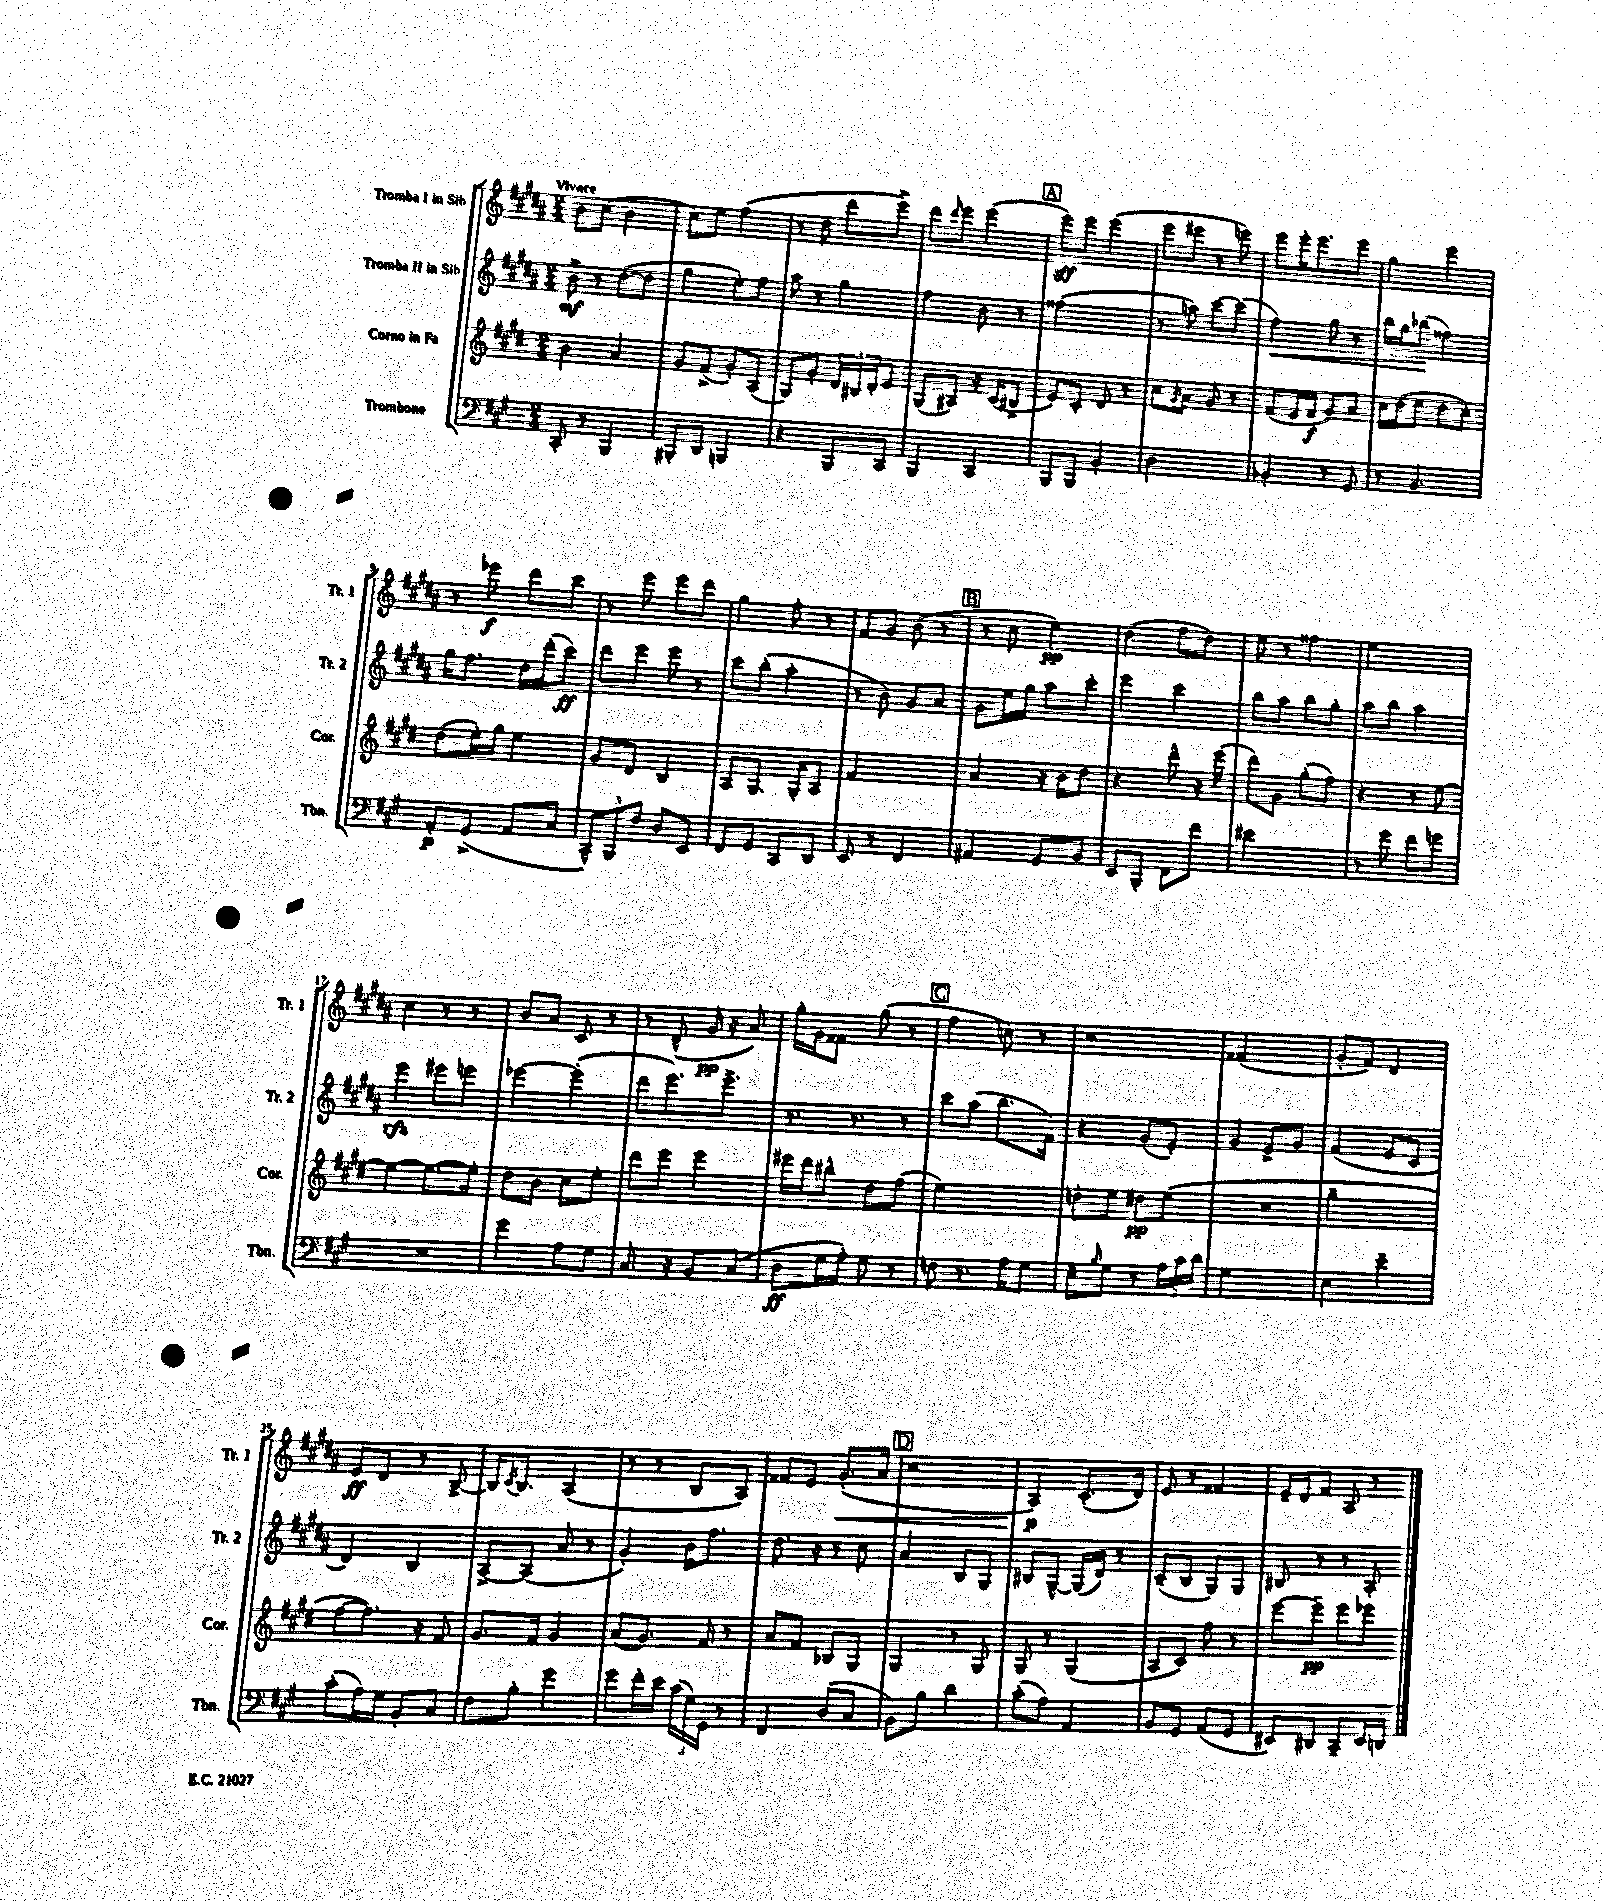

**kern	**kern	**kern	**kern
*staff4	*staff3	*staff2	*staff1
*clefF4	*clefG2	*clefG2	*clefG2
*k[f#c#g#]	*k[f#c#g#d#]	*k[f#c#g#d#a#]	*k[f#c#g#d#a#]
*M2/4	*M2/4	*M2/4	*M2/4
8CC#'	4b	8b^	8b
8r	.	8r	(8cc#
4BBB	4a	([8dd#	4b
.	.	8dd#]	.
=	=	=	=
8BBB#'	8g#	4gg#	8cc#)
8DD	(8f#^	.	8ee
4BBB	8g#')	8ee')	(4ff#
.	(8A	8ff#	.
=	=	=	=
4r	8G#)	8aa#	8r
.	8g#'	8r	8dd#
8BBB	24d#	4gg#	8ddd#
.	24B#	.	.
.	24d#'	.	.
8CC#	8e	.	8eee^)
=	=	=	=
4BBB	(8G#	4ff#	8ddd#
.	.	.	16qqddd#
.	8A#)	.	8eee
4CC#	16r	8b	(4eee
.	(16c#	.	.
.	8B#^	8r	.
=	=	=	=
8BBB	8e)	(2ff##	8eee)
8BBB	8c#'	.	8eee
4BB'	8d#	.	(4eee
.	8r	.	.
=	=	=	=
2D	8cc#	8r	8eee
.	8qg#	.	.
.	8a	8aa)	8eee#
.	8g#	[8ccc#	8r
.	8r	(8ccc#]	8eee)
=	=	=	=
4BB-'	(8f#	4ff#)	8eee
.	16e	.	16eee'
.	16f#	.	8.eee
8r	8g#)	8gg#	.
8GG#	8a	8r	8eee
=	=	=	=
8r	16cc#	16bb	4gg#
.	(16dd#	16gg#	.
4.BB	8ee	(8bb-	.
.	8dd#	4ff##)	4eee
.	8cc#')	.	.
=	=	=	=
8AA'	(8dd#	16gg#	8r
.	.	8.ff#	.
(8GG#^	16ee')	.	8eee-
.	16gg#	.	.
8AA	4ee	16dd#	8ddd#
.	.	(16ddd#'	.
8C#	.	8ccc#)	8ccc#
=	=	=	=
12CC#^^)	8g#	8ddd#	8r
12BBB	.	.	.
.	8d#	8eee	8eee
12F#	.	.	.
8D	4B	8eee	8eee
8EE	.	8r	8ddd#
=	=	=	=
8FF#	8A	8ccc#	4gg#
8GG#	8.G#	(8bb'	.
8CC#	.	4aa#'	8ff#'
.	16G#'	.	.
8DD	8A	.	8r
=	=	=	=
8EE	2f#	8r	8f#
8r	.	8b)	8g#
4FF#	.	8g#	(8b
.	.	8a#	8r
=	=	=	=
4AA#	4a	8g#	8r
.	.	16ee	8cc#
.	.	16gg#	.
8GG#	16r	8aa#	4ee)
.	16b	.	.
8BB	8dd#	8ccc#'	.
=	=	=	=
8EE	4r	4eee	(4dd#
8BBB'	.	.	.
8FF#	8ddd#^^	4ccc#	8ff#
8f#	16r	.	8dd#)
.	(16eee	.	.
=	=	=	=
2e#	8ddd#)	8bb	8ee
.	8g#	8aa#	8r
.	(8gg#'	8bb	4ff##
.	8ff#)	8gg#'	.
=	=	=	=
8r	4r	8aa#	2ee
8g#	.	8bb	.
8f#	8r	4aa#	.
8g	[8ee	.	.
=	=	=	=
2r	4ee_	4eee	4cc#
.	8.ee_	8eee#	8r
.	.	8eee	8r
.	16ee']	.	.
=	=	=	=
4g#	8dd#	[4eee-	8b
.	8b	.	8a#
8A	8cc#	(4eee-']	8c#
8G#	8ee'	.	8r
=	=	=	=
8.C#	8ddd#	8ddd#	8r
.	8eee	8.eee)	(8d#^^
16r	.	.	.
8BB	4eee	.	16g#
.	.	8.eee^	16r
(8C#	.	.	8a#)
=	=	=	=
8D	16eee#	8.r	16gg#'
.	16ddd#	.	16g#
16G#	8bb#^^	.	8f##
16A')	.	8.r	.
8G#	8dd#	.	(8gg#
8r	(8ff#	8r	8r
=	=	=	=
8F	2ee)	8ccc#	4ff#
8.r	.	(8aa#	.
.	.	8.bb	8cc)
16A	.	.	.
8G#	.	.	8r
.	.	16f#)	.
=	=	=	=
8E~	8dd'	4r	2r
16qqB	.	.	.
8G#	8ee	.	.
8r	8dd#	(8g#	.
24A	(8ee	8e')	.
24c#	.	.	.
24d	.	.	.
=	=	=	=
2G#	2r	4g#	(2f##
.	.	8e^	.
.	.	8g#	.
=	=	=	=
4E	2gg#~	(4f#	8g#'
.	.	.	8f#)
4e~	.	8e	4d#
.	.	8c#	.
=	=	=	=
(8c#'	[8ff#	4d#)	8e
16A)	8.ff#])	.	8d#
16G#	.	.	.
8BB'	.	4B	8r
.	16r	.	.
8C#	8f#	.	[8B^
=	=	=	=
8F#	8.g#	[8A#^	16B]
.	.	.	8qc#
.	.	.	8.B
8B'	.	(8A#]	.
.	16f#	.	.
4g#	4g#	8a#	(4A#
.	.	8r	.
=	=	=	=
8g#	(8a	4g#')	8r
16f#'	8.g#)	.	8r
16e	.	.	.
(24c#	.	16b	8B
24G#)	.	.	.
.	16f#	8.ff#	.
24GG#	.	.	.
8r	8r	.	8A#)
=	=	=	=
4FF#	8a	8.dd#	8f##
.	8f#	.	8e
.	.	16r	.
(8D	8B-	8r	(8.g#'
8C#	8G#	8cc#	.
.	.	.	16a#
=	=	=	=
8BB)	4G#	4a#	2r
8B	.	.	.
4d	8r	8B	.
.	8G#	8G#	.
=	=	=	=
(8c#'	8G#	8B#	4A#)
8A)	8r	[8G#^^	.
4AA	(4G#	(16G#]	(8.c#'
.	.	16d#)	.
.	.	8r	.
.	.	.	16d#)
=	=	=	=
8BB	8A	(8c#~	8e
8GG#	8c#)	8B	8r
(8AA	8ff#	8G#)	4f##
8GG#	8r	8G#	.
=	=	=	=
8EE#)	[8eee	8B#	16e~
.	.	.	16d#
8DD#	8eee~]	8r	8f#
8CC#~	8eee	8r	8A#
16EE#	8eee-	8A#'	8r
16DD	.	.	.
==	==	==	==
*-	*-	*-	*-
